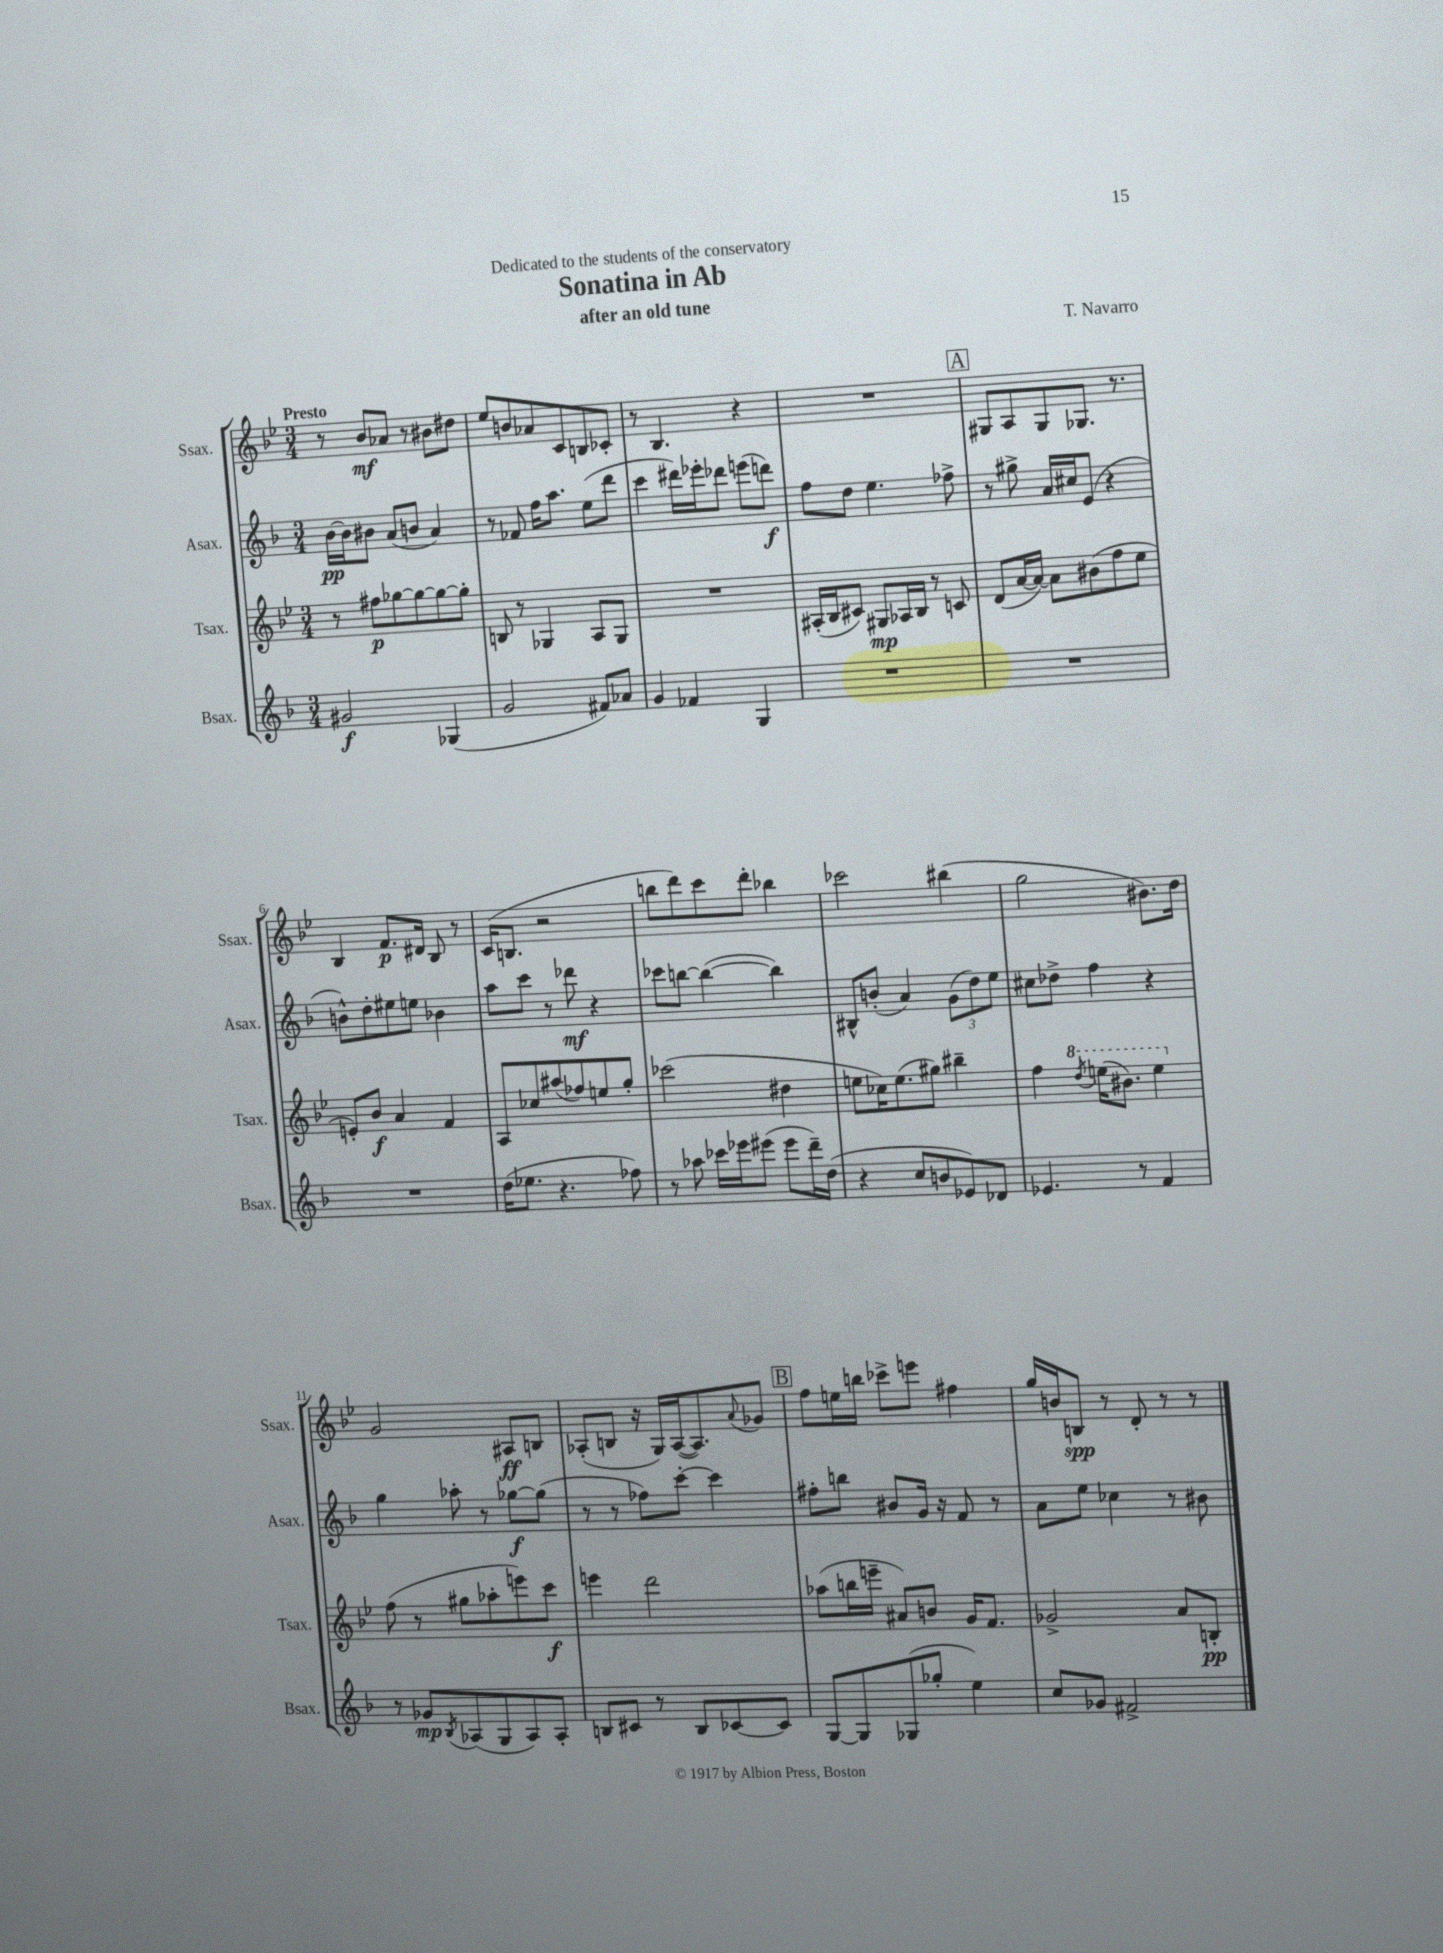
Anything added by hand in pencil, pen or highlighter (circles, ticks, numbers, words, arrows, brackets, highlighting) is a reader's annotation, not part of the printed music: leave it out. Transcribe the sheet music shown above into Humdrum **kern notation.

**kern	**kern	**kern	**kern
*staff4	*staff3	*staff2	*staff1
*clefG2	*clefG2	*clefG2	*clefG2
*k[b-]	*k[b-e-]	*k[b-]	*k[b-e-]
*M3/4	*M3/4	*M3/4	*M3/4
2g#	8r	[16b-	8r
.	.	16b-]	.
.	8ff#	8b#	8b-
.	[8gg-	(8a	8a-
.	8gg-_	8b	8r
(4G-	8gg-_	4a)	8b#
.	8gg-']	.	8dd#
=	=	=	=
2g	8B	8r	8ee-
.	8r	8f-	8b
.	4G-	16ff	8a-
.	.	8.aa	.
.	.	.	8c
8f#)	8A	(8ee	8B
8a-	8G-	8ddd	8c-'
=	=	=	=
4g	2.r	4ccc	8r
.	.	.	4.B-
4f-	.	16ddd#)	.
.	.	16eee-'	.
.	.	8ddd-	.
4G	.	(8eee	4r
.	.	8ddd)	.
=	=	=	=
2.r	(16A#'	8ff	2.r
.	16B-	.	.
.	8c#)	8dd	.
.	8G#	4.ee	.
.	16A-	.	.
.	16B-	.	.
.	8r	.	.
.	8c	8ff-^	.
=	=	=	=
2.r	(8d	8r	8G#
.	[16a	8gg#^	8A
.	16a_)	.	.
.	8a]	16a	8G#
.	.	16cc#	.
.	(8b#	(8e	8.G-
.	8ff	4r	.
.	.	.	8.r
.	8ee-	.	.
=	=	=	=
2.r	8e')	8b^^)	4B-
.	8b-	8dd'	.
.	4a	8ee#	8.f
.	.	8ee	.
.	.	.	16d#
.	4f	4b-	8B-
.	.	.	8r
=	=	=	=
(16dd	8A	8aa	(16c
8.ee-	.	.	8.B
.	8cc-	8ccc	.
4.r	(8aa#	8r	2r
.	8ff-)	8ddd-	.
.	8ee	4r	.
8ff-)	8gg'	.	.
=	=	=	=
8r	(2ccc-	8ccc-	8bb
8aa-	.	[8bb	8ddd)
16ccc-	.	(4bb_	8ccc
16eee-	.	.	.
(8eee#	.	.	8ddd'
8eee#	4dd#	4bb])	4bb-
16ddd~)	.	.	.
(16dd	.	.	.
=	=	=	=
4r	8ee	8B#^^	2ccc-
.	16cc-)	(8b'	.
.	(8.ee	.	.
8cc	.	4a)	.
8b	8gg#)	.	.
8e-)	4bb#~	(12g	(4bb#
.	.	12dd)	.
8d-	.	.	.
.	.	12ee	.
=	=	=	=
4.e-	4ff	8cc#	2gg
.	.	8dd-^	.
.	8qddd	.	.
.	(16eee	4ff	.
.	8.bb#)	.	.
8r	.	.	.
4f	4eee	4r	8.b#)
.	.	.	16dd
=	=	=	=
8r	(8ff	4gg	2g
8g-	8r	.	.
8qB-	.	.	.
(8A-	8gg#	8aa-'	.
8G	8aa-'	8r	.
8A-)	8eee)	[8gg-	8A#
8A-'	8ccc	(8gg-]	8B
=	=	=	=
8B	4eee	8r	(8A-'
8c#	.	8r	8B
8r	2ddd	8ff-)	16r
.	.	.	16G)
8B	.	[8ccc'	([16A-
.	.	.	8.A-])
[8c-	.	4ccc]	.
.	.	.	8qqa
8c-]	.	.	8g-
=	=	=	=
[8G	(8aa-	8ff#'	8ff
8G]	16bb	8bb	16ee
.	16eee~	.	16bb
(8G-	8a#)	8b#	8ccc-^
8gg-'	8b	16g	8eee
.	.	16r	.
4ee)	16g	8f	4ff#
.	8.f	.	.
.	.	8r	.
=	=	=	=
8cc	2g-^	8a	16gg
.	.	.	16b
8g-	.	8ee	8B
2f#^	.	4cc-	8r
.	.	.	8d'
.	8a	8r	8r
.	8B'	8b#	8r
==	==	==	==
*-	*-	*-	*-
